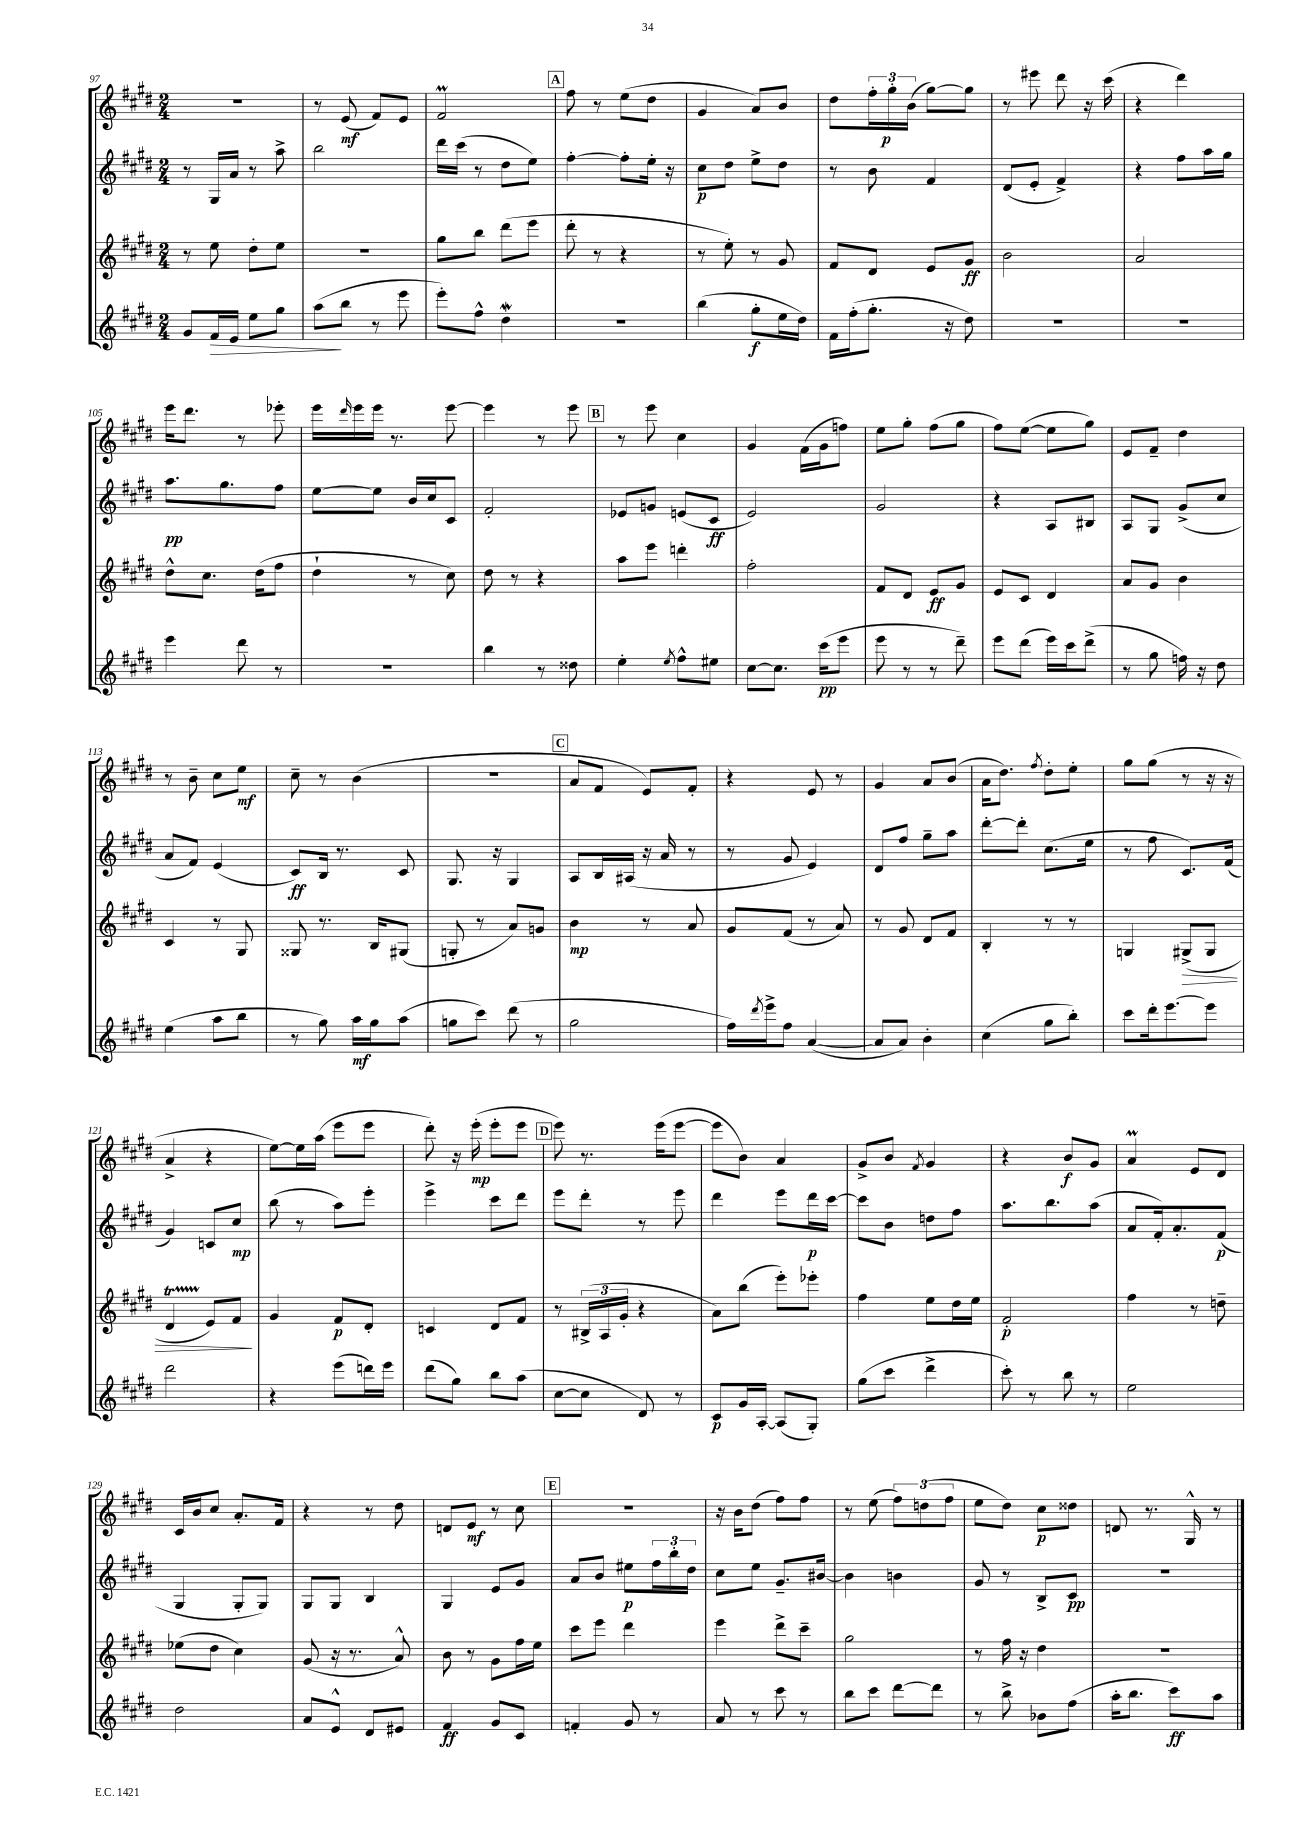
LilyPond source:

<<
\new StaffGroup <<
\new Staff = "s0" {
    \clef treble \key e \major \numericTimeSignature \time 2/4
    R2 |
    r8 e'8\mf( fis'8) e'8 |
    fis'2\prall |
    \mark \markup { \box "A" } fis''8 r8 e''8( dis''8 |
    gis'4 a'8) b'8 |
    dis''8 \tuplet 3/2 { fis''16-. gis''16-.\p b'16( } gis''8~) gis''8 |
    r8 eis'''8 dis'''8 r16 cis'''16( |
    r4 dis'''4) |
    e'''16 dis'''8. r8 ees'''8-. |
    e'''16 \grace { dis'''16 } e'''16 e'''16 r8. e'''8~ |
    e'''4 r8 e'''8 |
    \mark \markup { \box "B" } r8 e'''8 cis''4 |
    gis'4 fis'16( gis'16 f''8) |
    e''8 gis''8-. fis''8( gis''8 |
    fis''8) e''8~( e''8 gis''8) |
    e'8 fis'8-- dis''4 |
    r8 b'8-- cis''8 e''8\mf |
    cis''8-- r8 b'4( |
    R2 |
    \mark \markup { \box "C" } a'8 fis'8 e'8) fis'8-. |
    r4 e'8 r8 |
    gis'4 a'8 b'8( |
    a'16 dis''8.) \acciaccatura { fis''8 } dis''8-. e''8-. |
    gis''8 gis''8( r8 r16 r16 |
    a'4-> r4 |
    e''8~) e''16 a''16( e'''8 e'''8 |
    dis'''8-.) r16 e'''16-.\mp( e'''8-. e'''8 |
    \mark \markup { \box "D" } e'''8) r8. e'''16( e'''8~ |
    e'''8 b'8) a'4 |
    gis'8-> b'8 \acciaccatura { fis'8 } gis'4 |
    r4 b'8\f gis'8 |
    a'4\prall e'8 dis'8 |
    cis'16 b'16 cis''8 a'8.-. fis'16 |
    r4 r8 dis''8 |
    d'8 e'8\mf r8 cis''8 |
    \mark \markup { \box "E" } r2 |
    r16 b'16 dis''8( fis''8) fis''8 |
    r8 e''8( \tuplet 3/2 { fis''8) d''8( fis''8 } |
    e''8 dis''8) cis''8\p disis''8 |
    d'8 r8. gis16-^ r8 \bar "|." |
}
\new Staff = "s1" {
    \clef treble \key e \major \numericTimeSignature \time 2/4
    r8 gis16 a'16 r8 a''8-> |
    b''2 |
    dis'''16 cis'''16( r8 dis''8 e''8) |
    \mark \markup { \box "A" } fis''4~-. fis''8-. e''16-. r16 |
    cis''8\p dis''8 e''8-> dis''8 |
    r8 b'8 fis'4 |
    dis'8( e'8-. fis'4->) |
    r4 fis''8 a''16 gis''16 |
    a''8.\pp gis''8. fis''8 |
    e''8~ e''8 b'16 cis''16 cis'8 |
    fis'2-. |
    \mark \markup { \box "B" } ees'8 g'8 e'8( cis'8\ff |
    e'2) |
    gis'2 |
    r4 a8 bis8 |
    a8 gis8 gis'8->( cis''8 |
    a'8 fis'8) e'4( |
    cis'8\ff) b16 r8. cis'8 |
    gis8. r16 gis4 |
    \mark \markup { \box "C" } a8 b16 ais16( r16 a'16 r8 |
    r8 gis'8 e'4) |
    dis'8 fis''8 gis''8-- a''8 |
    dis'''8~-. dis'''8-. cis''8.( e''16 |
    r8 fis''8 cis'8.) fis'16( |
    gis'4) c'8 cis''8\mp |
    b''8( r8 a''8) e'''8-. |
    e'''4-> cis'''8 dis'''8 |
    \mark \markup { \box "D" } e'''8 dis'''8-. r8 e'''8 |
    dis'''4 e'''8 dis'''16\p cis'''16~ |
    cis'''8 b'8 d''8 fis''8 |
    a''8. b''8. a''8( |
    a'8 fis'16-.) a'8.-. fis'8\p( |
    gis4 gis8-. gis8) |
    gis8 gis8 b4 |
    gis4 e'8 gis'8 |
    \mark \markup { \box "E" } a'8 b'8 eis''8\p \tuplet 3/2 { fis''16 b''16-. dis''16 } |
    cis''8 e''8 gis'8.-- bis'16~ |
    bis'4 b'4 |
    gis'8 r8 b8-> cis'8\pp |
    r2 \bar "|." |
}
\new Staff = "s2" {
    \clef treble \key e \major \numericTimeSignature \time 2/4
    r8 e''8 dis''8-. e''8 |
    R2 |
    gis''8 b''8 dis'''8( e'''8 |
    \mark \markup { \box "A" } dis'''8-. r8 r4 |
    r8 e''8-.) r8 gis'8 |
    fis'8 dis'8 e'8 gis'8\ff |
    b'2 |
    a'2 |
    dis''8-^ cis''8. dis''16( fis''8 |
    dis''4-! r8 cis''8) |
    dis''8 r8 r4 |
    \mark \markup { \box "B" } a''8 e'''8 d'''4-. |
    fis''2-. |
    fis'8 dis'8 e'8\ff gis'8 |
    e'8 cis'8 dis'4 |
    a'8 gis'8 b'4 |
    cis'4 r8 gis8 |
    gisis8 r8. b16 gis8( |
    g8-. r8 a'8) g'8 |
    \mark \markup { \box "C" } b'4\mp r8 a'8 |
    gis'8 fis'8( r8 a'8) |
    r8 gis'8 dis'8 fis'8 |
    b4-. r8 r8 |
    g4 gis8->\>( gis8 |
    dis'4\startTrillSpan e'8\stopTrillSpan) fis'8\! |
    gis'4 fis'8\p dis'8-. |
    c'4 dis'8 fis'8 |
    \mark \markup { \box "D" } r8 \tuplet 3/2 { bis16->( a16 gis'16-. } r4 |
    a'8) b''8( e'''8-.) ees'''8-. |
    fis''4 e''8 dis''16 e''16 |
    fis'2-.\p |
    fis''4 r8 d''8-- |
    ees''8( dis''8 cis''4) |
    gis'8( r16 r8. a'8-^) |
    b'8 r8 gis'8 fis''16 e''16 |
    \mark \markup { \box "E" } cis'''8 e'''8 dis'''4 |
    e'''4 dis'''8-> cis'''8-- |
    gis''2 |
    r8 fis''16 r16 dis''4 |
    R2 \bar "|." |
}
\new Staff = "s3" {
    \clef treble \key e \major \numericTimeSignature \time 2/4
    gis'8 fis'16\> e'16 e''8 gis''8 |
    a''8\!( b''8 r8 e'''8 |
    e'''8-.) fis''8-^ dis''4\mordent |
    \mark \markup { \box "A" } R2 |
    b''4( gis''8-.\f e''16 dis''16) |
    fis'16 fis''16-.( gis''8.-. r16 dis''8) |
    R2 |
    R2 |
    e'''4 dis'''8 r8 |
    r2 |
    b''4 r8 disis''8 |
    \mark \markup { \box "B" } e''4-. \acciaccatura { e''8 } fis''8-^ eis''8 |
    cis''8~ cis''8. cis'''16\pp( e'''8 |
    e'''8 r8 r8 dis'''8--) |
    e'''8 dis'''8( e'''16) cis'''16 dis'''8->( |
    r8 gis''8 f''16) r16 dis''8 |
    e''4( a''8 b''8 |
    r8 gis''8) a''16\mf gis''16 a''8( |
    g''8 cis'''8) dis'''8( r8 |
    \mark \markup { \box "C" } gis''2 |
    fis''16) \acciaccatura { dis'''8 } e'''16-> fis''8 a'4~( |
    a'8 a'8) b'4-. |
    cis''4( gis''8 b''8-.) |
    cis'''8 dis'''16-. e'''8.~ e'''8 |
    dis'''2 |
    r4 e'''8( d'''16) e'''16 |
    dis'''8( gis''8) b''8 a''8( |
    \mark \markup { \box "D" } cis''8~ cis''8 dis'8) r8 |
    cis'8\p gis'16 a16~-. a8( gis8-.) |
    gis''8( cis'''8 dis'''4-> |
    cis'''8-.) r8 b''8 r8 |
    e''2 |
    dis''2 |
    a'8 e'8-^ dis'8 eis'8 |
    fis'4\ff gis'8 cis'8 |
    \mark \markup { \box "E" } f'4-. gis'8 r8 |
    a'8 r8 cis'''8 r8 |
    b''8 cis'''8 dis'''8~ dis'''8 |
    r8 b''8-> bes'8 fis''8( |
    a''16-. b''8. cis'''8\ff) a''8 \bar "|." |
}
>>
>>
\layout { \context { \Score currentBarNumber = #97 } }
